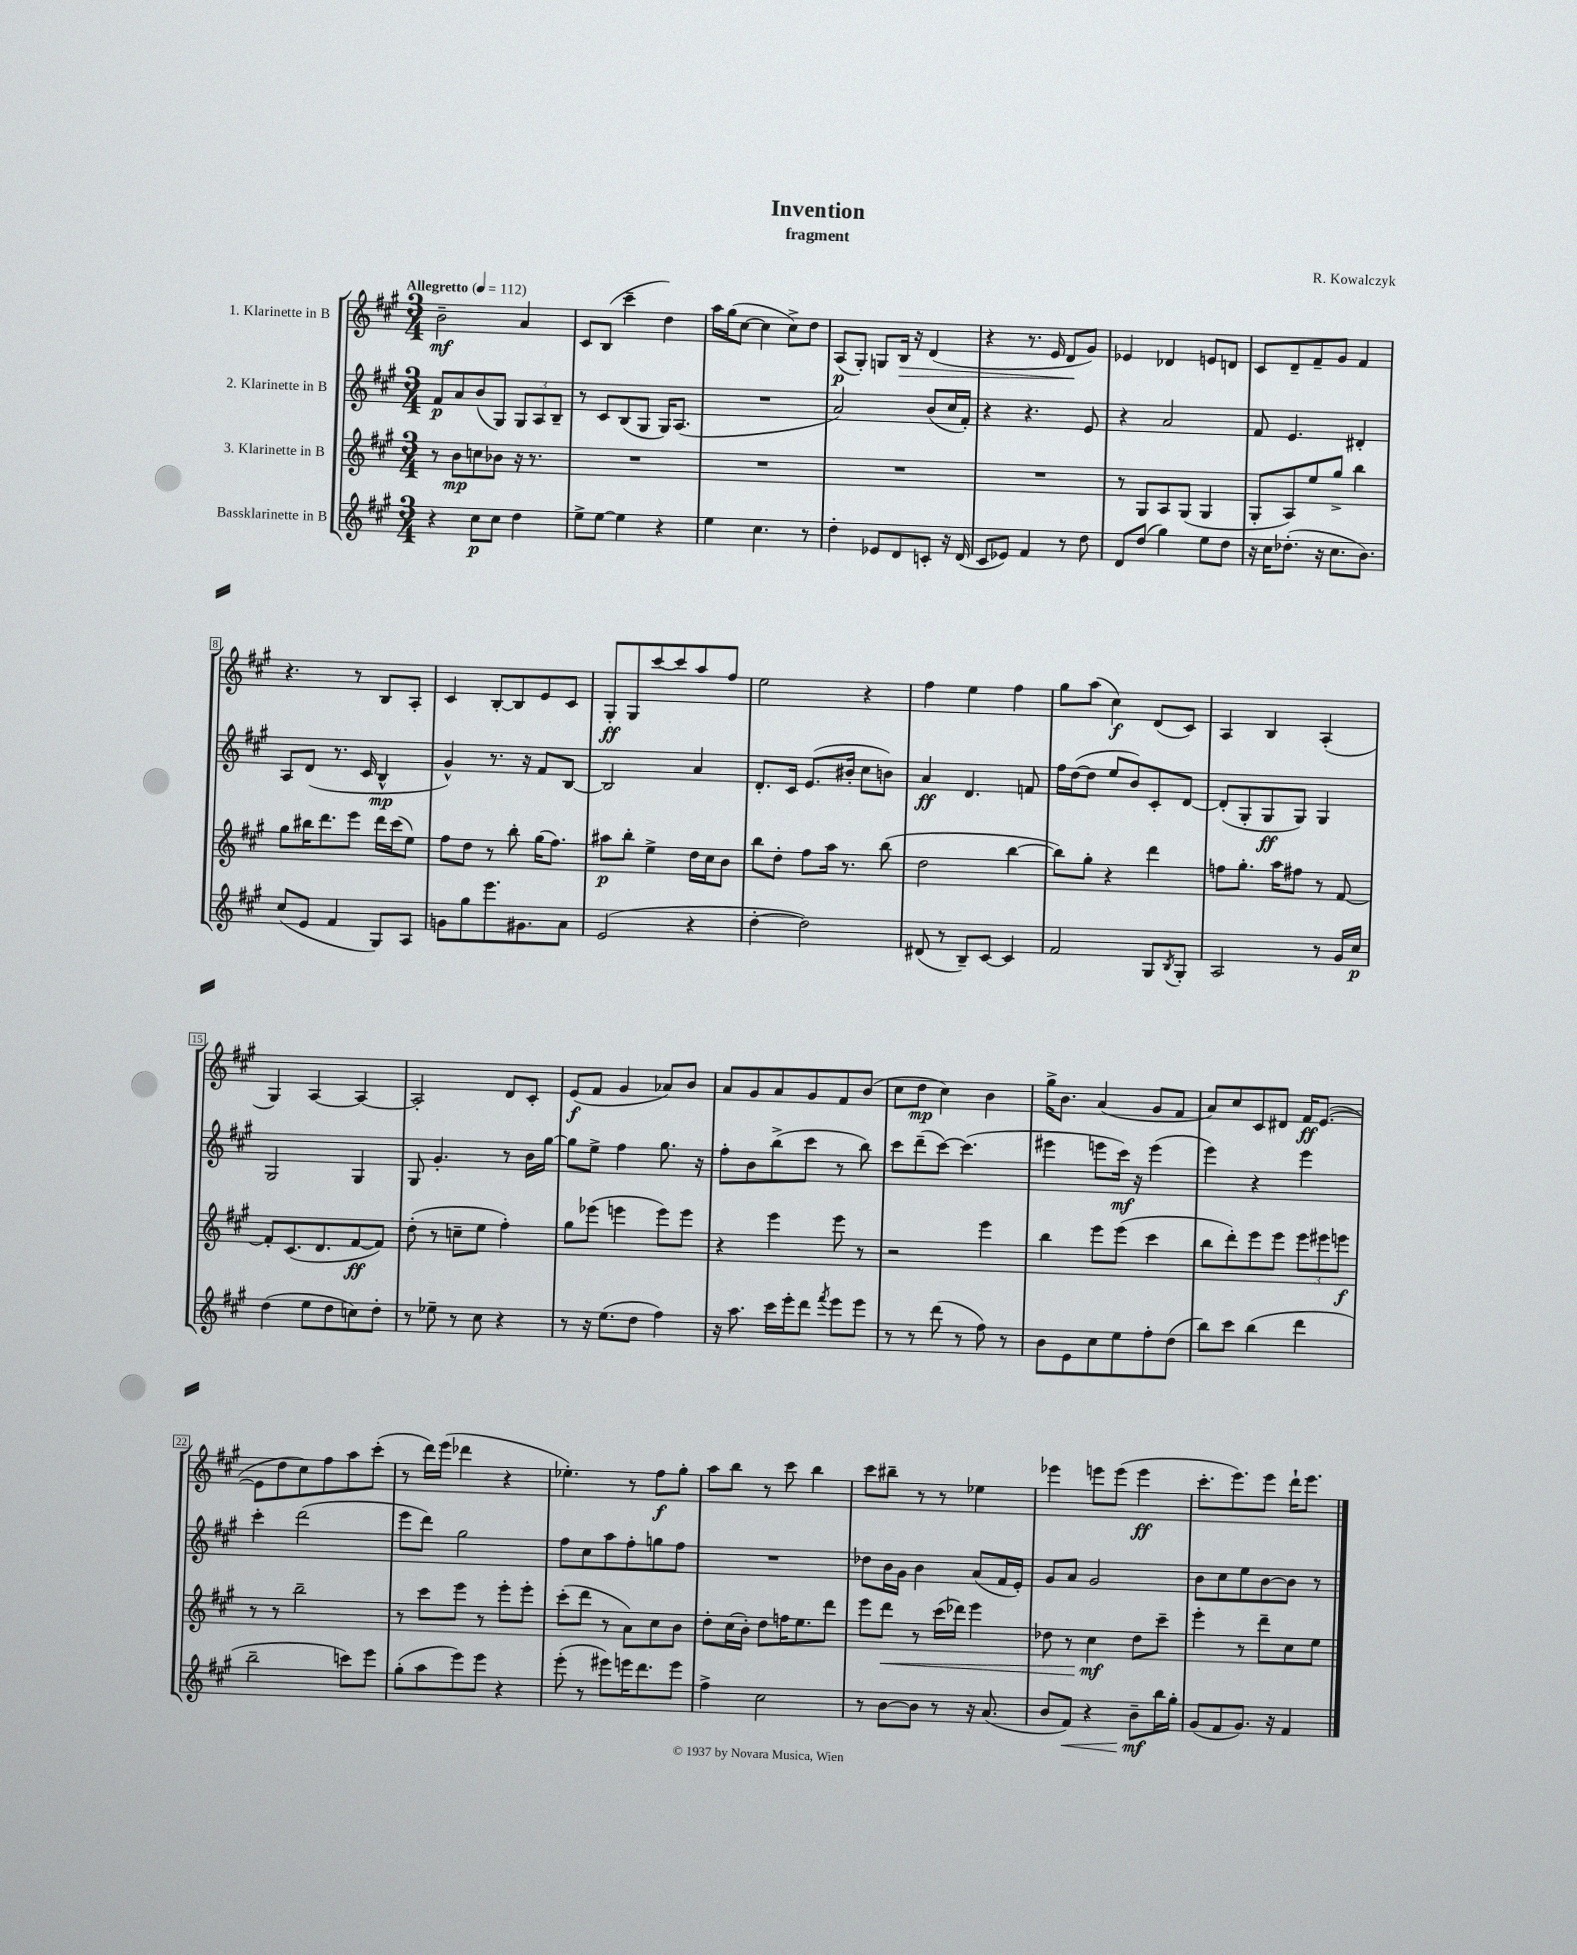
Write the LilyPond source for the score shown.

\header { title = "Invention" composer = "R. Kowalczyk" subtitle = "fragment" }
<<
\new StaffGroup <<
\new Staff = "s0" \with { instrumentName = "1. Klarinette in B" } {
    \clef treble \key a \major \numericTimeSignature \time 3/4 \tempo "Allegretto" 4 = 112
    b'2--\mf a'4 |
    cis'8 b8( cis'''4-- d''4) |
    a''16 gis''16( cis''8~ cis''4 cis''8->) d''8 |
    a8\p( gis8-.) g8 b16\> r16 d'4( |
    r4 r8. e'16 d'8\! gis'8) |
    ees'4 des'4 e'8 d'8 |
    cis'8 d'8-- fis'8-- gis'8 fis'4 |
    r4. r8 b8 a8-. |
    cis'4 b8~-. b8 e'8 cis'8 |
    gis8-.\ff gis8 cis'''8~ cis'''8 a''8 fis''8 |
    e''2 r4 |
    fis''4 e''4 fis''4 |
    gis''8 a''8( cis''4\f) d'8( cis'8) |
    a4 b4 a4-.( |
    gis4) a4~ a4~ |
    a2-. d'8 cis'8-. |
    e'8\f( fis'8 gis'4 aes'8) b'8 |
    a'8 gis'8 a'8 gis'8 fis'8 b'8( |
    cis''8 d''8\mp cis''4) b'4 |
    gis''16-> b'8. a'4( gis'8 fis'8 |
    a'8) cis''8 cis'8 dis'8 fis'16\ff e'8.~( |
    e'8 d''8 cis''8) fis''8 a''8 cis'''8-.( |
    r8 d'''16) e'''16( des'''4 r4 |
    ees''4.-.) r8 fis''8\f gis''8-. |
    a''8 b''8 r8 cis'''8 b''4 |
    cis'''8 bis''8-- r8 r8 ees''4 |
    ees'''4 e'''8 e'''8( e'''4\ff |
    cis'''8.-. e'''8.) e'''8 d'''16-! e'''8. \bar "|." |
}
\new Staff = "s1" \with { instrumentName = "2. Klarinette in B" } {
    \clef treble \key a \major \numericTimeSignature \time 3/4
    fis'8\p a'8 b'8( gis8) \tuplet 3/2 { gis8 a8 b8-- } |
    r8 cis'8 b8( gis8 gis16) a8.( |
    R2. |
    a'2) b'8( cis''16 fis'16-.) |
    r4 r4. e'8 |
    r4 a'2 |
    fis'8 e'4. dis'4-. |
    a8 d'8( r8. cis'16 b4-^\mp |
    gis'4-^) r8. r16 fis'8 b8~ |
    b2 a'4 |
    d'8.-. cis'16 e'8.( bis'16-. cis''8 b'8) |
    a'4\ff d'4. f'8 |
    fis''16 d''16~( d''8 e''8 b'8) cis'8-. d'8~ |
    d'8-.( gis8-. gis8\ff gis8) gis4 |
    gis2 gis4 |
    gis8 gis'4.-. r8 b'16 gis''16~ |
    gis''8 e''8-> fis''4 gis''8. r16 |
    fis''8-. b'8 b''8->( cis'''8 r8 b''8) |
    cis'''8 d'''8--( cis'''8~) cis'''4.( |
    eis'''4 e'''8 cis'''16\mf) r16 e'''4( |
    e'''4) r4 e'''4 |
    cis'''4-. d'''2( |
    e'''8 d'''8) gis''2 |
    fis''8 cis''8 a''8 fis''8-. g''8 fis''8 |
    R2. |
    des''8 b'16 gis'16 b'4 a'8( fis'16 e'16-.) |
    gis'8 a'8 gis'2 |
    b'8 cis''8 e''8 b'8~ b'8 r8 \bar "|." |
}
\new Staff = "s2" \with { instrumentName = "3. Klarinette in B" } {
    \clef treble \key a \major \numericTimeSignature \time 3/4
    r8 b'8\mp c''8 bes'8 r16 r8. |
    R2. |
    R2. |
    R2. |
    R2. |
    r8 gis8 a8 gis8( gis4 |
    gis8-. a8) e''8 gis''8-> b''4 |
    gis''8 bis''16 d'''8. e'''8 d'''16 cis'''16( e''8) |
    fis''8 d''8 r8 b''8-. gis''16( fis''8.) |
    ais''8\p b''8-. e''4-> d''16 cis''16 b'8 |
    b''8 d''8-. fis''8 a''16 r8. b''8( |
    d''2 b''4~ |
    b''8) gis''8-. r4 d'''4 |
    f''8 gis''8.-. a''16 fis''8 r8 fis'8~ |
    fis'8-. cis'8.( d'8. fis'8~\ff fis'8) |
    d''8-.( r8 c''8-- e''8 fis''4-.) |
    gis''8 ees'''8( e'''4 e'''8) e'''8 |
    r4 e'''4 e'''8 r8 |
    r2 e'''4 |
    b''4 e'''8 e'''8( cis'''4 |
    b''8 d'''8-.) e'''8 e'''8 \tuplet 3/2 { e'''8 eis'''8 e'''8\f } |
    r8 r8 b''2-- |
    r8 cis'''8 e'''8 r8 e'''8-. e'''8-. |
    cis'''8-.( d'''8 r8 a'8) cis''8 b'8 |
    d''8-. cis''16( b'16-.) d''8 f''16 e''8. d'''8 |
    e'''8 d'''8\< r8 cis'''16( des'''16) e'''4 |
    des''8 r8 cis''4\mf\! des''8 cis'''8-- |
    e'''4-. r8 d'''8-- cis''8 e''8 \bar "|." |
}
\new Staff = "s3" \with { instrumentName = "Bassklarinette in B" } {
    \clef treble \key a \major \numericTimeSignature \time 3/4
    r4 cis''8\p cis''8 d''4 |
    e''8-> e''8~ e''4 r4 |
    e''4 cis''4. r8 |
    d''4-. ees'8 d'8 c'8-. r16 d'16( |
    cis'8 ees'8) fis'4 r8 d''8 |
    d'8 d''8( gis''4) e''8 d''8 |
    r16 cis''16 des''8.-.( r16 cis''8. b'8.) |
    cis''8( e'8 fis'4 gis8) a8 |
    g'8 gis''8 e'''8. gis'8. a'8 |
    e'2( r4 |
    d''4~-. d''2) |
    dis'8( r8 b8--) cis'8~ cis'4 |
    fis'2 gis8 \acciaccatura { b8 } gis8-. |
    a2 r8 gis'16 cis''16\p |
    d''4( e''8 d''8 c''8) d''8-. |
    r8 ees''8-- r8 cis''8 r4 |
    r8 r16 e''8.( d''8 fis''4) |
    r16 a''8. cis'''16 e'''16-. d'''8 \acciaccatura { fis'''8 } e'''8 e'''8 |
    r8 r8 d'''8( r8 fis''8) r8 |
    b'8 e'8 cis''8 e''8 fis''8-. d''8( |
    b''8) cis'''8 b''4( d'''4 |
    b''2-- c'''8) e'''8 |
    gis''8-.( a''8 e'''8) e'''8 r4 |
    e'''8-.( r8 eis'''8) e'''16 d'''8. e'''8 |
    fis''4-> cis''2 |
    r8 b'8~ b'8 r8 r16 a'8.( |
    b'8 fis'8\<) r4 b'8--\mf\! b''16 gis''16-. |
    gis'8( fis'8 gis'8.) r16 fis'4 \bar "|." |
}
>>
>>
\layout { \context { \Score \override BarNumber.stencil = #(make-stencil-boxer 0.1 0.3 ly:text-interface::print) } }
